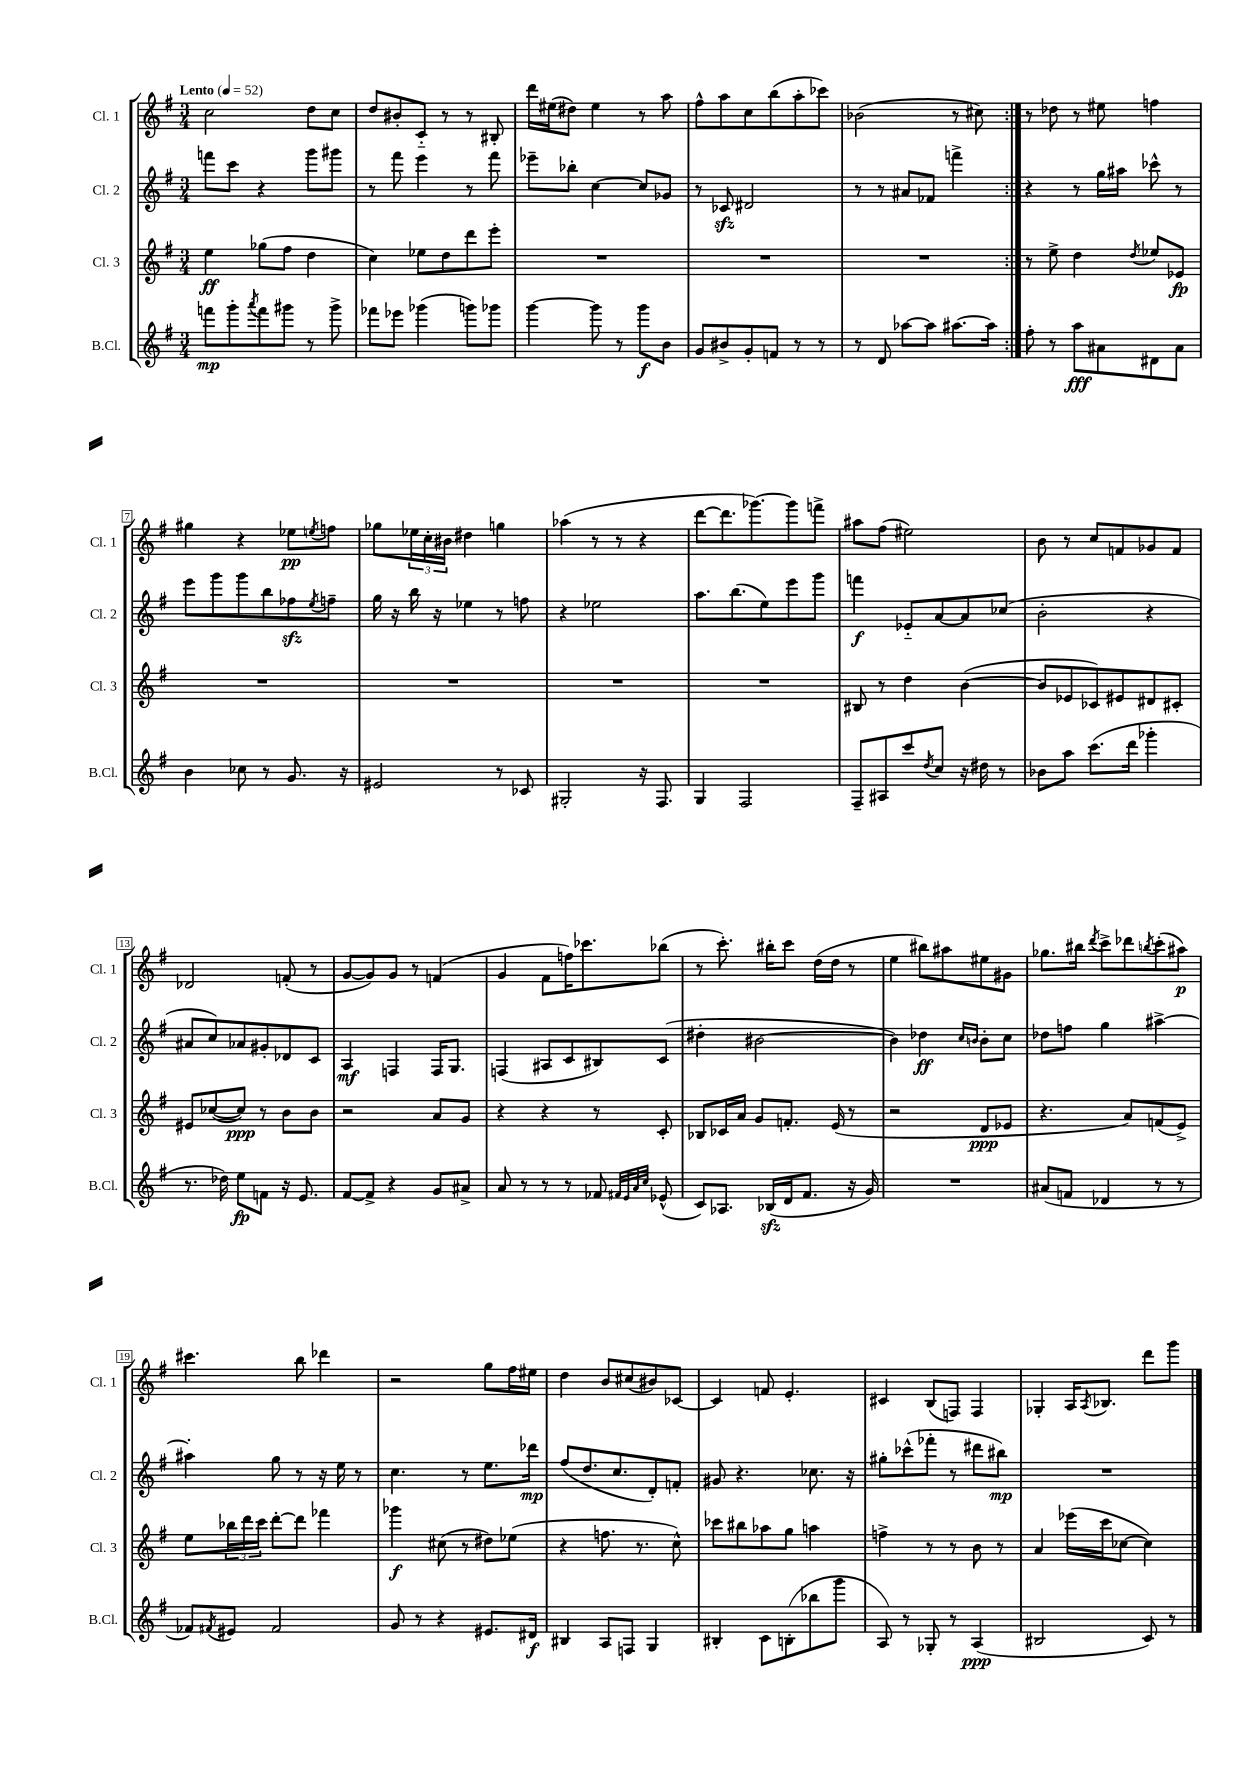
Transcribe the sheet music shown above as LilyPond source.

<<
\new StaffGroup <<
\new Staff = "s0" \with { instrumentName = "Cl. 1" shortInstrumentName = "Cl. 1" } {
    \clef treble \key g \major \numericTimeSignature \time 3/4 \tempo "Lento" 4 = 52
    \repeat volta 2 { c''2 d''8 c''8 |
    d''8 bis'8-. c'8-_ r8 r8 bis8-. |
    d'''16 eis''16( dis''8) eis''4 r8 a''8 |
    fis''8-^ a''8 c''8 b''8( a''8-. ces'''8) |
    bes'2( r8 cis''8) | }
    r8 des''8 r8 eis''8 f''4 |
    gis''4 r4 ees''8\pp \acciaccatura { e''8 } f''8 |
    ges''8 \tuplet 3/2 { ees''16 c''16-. bis'16 } dis''4 g''4 |
    aes''4( r8 r8 r4 |
    d'''8~ d'''8. ges'''8.~) ges'''8 f'''8-> |
    ais''8 fis''8( eis''2) |
    b'8 r8 c''8 f'8 ges'8 f'8 |
    des'2 f'8-.( r8 |
    g'8~ g'8) g'8 r8 f'4( |
    g'4 fis'8 f''16) ces'''8. bes''8( |
    r8 c'''8.-.) bis''16-. c'''8 d''16( d''16 r8 |
    e''4 bis''8) ais''8 eis''8 gis'8 |
    ges''8. bis''16 \acciaccatura { d'''8 } c'''8-> des'''8 \acciaccatura { b''8 } c'''8-.( ais''8\p) |
    cis'''4. b''8 des'''4 |
    r2 g''8 fis''16 eis''16 |
    d''4 b'8 cis''8( bis'8) ces'8~ |
    ces'4 f'8 e'4.-. |
    cis'4 b8( f8) f4 |
    ges4-. a16 \acciaccatura { a8 } bes8. d'''8 g'''8 \bar "|." |
}
\new Staff = "s1" \with { instrumentName = "Cl. 2" shortInstrumentName = "Cl. 2" } {
    \clef treble \key g \major \numericTimeSignature \time 3/4
    \repeat volta 2 { f'''8 c'''8 r4 g'''8 gis'''8 |
    r8 fis'''8 e'''4 r8 fis'''8 |
    ees'''8-- bes''8-. c''4~ c''8 ges'8 |
    r8 ces'8\sfz dis'2 |
    r8 r8 ais'8 fes'8 f'''4-> | }
    r4 r8 g''16 ais''16 ces'''8-^ r8 |
    e'''8 g'''8 g'''8 b''8 fes''8\sfz \acciaccatura { e''8 } f''8-- |
    g''16 r16 b''16 r16 ees''4 r8 f''8 |
    r4 ees''2 |
    a''8. b''8.( e''8) e'''8 g'''8 |
    f'''4\f ees'8-_ a'8~ a'8 ces''8( |
    b'2-. r4 |
    ais'8 c''8) aes'8 gis'8-. des'8 c'8 |
    a4\mf f4 f16 g8. |
    f4( ais8 c'8 bis8) c'8( |
    dis''4-. bis'2~ |
    bis'4) des''4\ff \grace { c''16 b'16 } b'8-. c''8 |
    des''8 f''8 g''4 ais''4~-> |
    ais''4-. g''8 r8 r16 e''16 r8 |
    c''4. r8 e''8. des'''16\mp |
    fis''8( d''8. c''8. d'8-.) f'8-. |
    gis'8 r4. ces''8. r16 |
    gis''8-. ces'''8-^( fes'''8-. r8 dis'''8 bis''8\mp) |
    R2. \bar "|." |
}
\new Staff = "s2" \with { instrumentName = "Cl. 3" shortInstrumentName = "Cl. 3" } {
    \clef treble \key g \major \numericTimeSignature \time 3/4
    \repeat volta 2 { e''4\ff ges''8( fis''8 d''4 |
    c''4) ees''8 d''8 d'''8 e'''8-. |
    R2. |
    R2. |
    R2. | }
    r8 e''8-> d''4 \acciaccatura { d''8 } ees''8 ees'8\fp |
    R2. |
    R2. |
    R2. |
    R2. |
    bis8 r8 d''4 b'4~( |
    b'8 ees'8 ces'8) eis'8 dis'8 cis'8-. |
    eis'8 ces''8~( ces''8\ppp) r8 b'8 b'8 |
    r2 a'8 g'8 |
    r4 r4 r8 c'8-. |
    bes8 ces'16 a'16 g'8 f'8.-. e'16( r8 |
    r2 d'8\ppp ees'8 |
    r4. a'8) f'8( e'8->) |
    e''8 \tuplet 3/2 { bes''16 d'''16 c'''16 } d'''8~-. d'''8 fes'''4 |
    ges'''4\f cis''8( r8 dis''8) ees''8( |
    r4 f''8. r8. c''8-^) |
    ces'''8 bis''8 aes''8 g''8 a''4 |
    f''4-> r8 r8 b'8 r8 |
    a'4 ees'''16( c'''16 ces''8~ ces''4) \bar "|." |
}
\new Staff = "s3" \with { instrumentName = "B.Cl." shortInstrumentName = "B.Cl." } {
    \clef treble \key g \major \numericTimeSignature \time 3/4
    \repeat volta 2 { f'''8\mp g'''8-. \acciaccatura { a'''8 } f'''8 gis'''8 r8 gis'''8-> |
    fes'''8 ees'''8 ges'''4( g'''8) ges'''8 |
    g'''4~ g'''8 r8 g'''8\f b'8 |
    g'8 bis'8-> g'8-. f'8 r8 r8 |
    r8 d'8 aes''8~ aes''8 ais''8.~ ais''16 | }
    fis''8-. r8 a''8\fff ais'8 dis'8 ais'8 |
    b'4 ces''8 r8 g'8. r16 |
    eis'2 r8 ces'8 |
    gis2-. r16 fis8. |
    g4 fis2 |
    fis8-- ais8 c'''8 \acciaccatura { d''8 } c''8 r16 dis''16 r8 |
    bes'8 a''8 c'''8.( d'''16 ges'''4-. |
    r8. des''16) e''8\fp f'8 r16 e'8. |
    fis'8~ fis'8-> r4 g'8 ais'8-> |
    a'8 r8 r8 r8 fes'8 \grace { fis'32 e'32 a'32 c''32 } ees'8-^( |
    c'8) aes8. bes16\sfz( d'16 fis'8. r16 g'16) |
    R2. |
    ais'8( f'8 des'4 r8 r8 |
    fes'8) \acciaccatura { fis'8 } eis'8 fis'2 |
    g'8 r8 r4 eis'8. dis'16\f |
    bis4 a8 f8 g4 |
    bis4-. c'8 b8-.( bes''8 g'''8 |
    a8) r8 ges8-. r8 a4\ppp( |
    bis2 c'8) r8 \bar "|." |
}
>>
>>
\layout { \context { \Score \override BarNumber.stencil = #(make-stencil-boxer 0.1 0.3 ly:text-interface::print) } }
